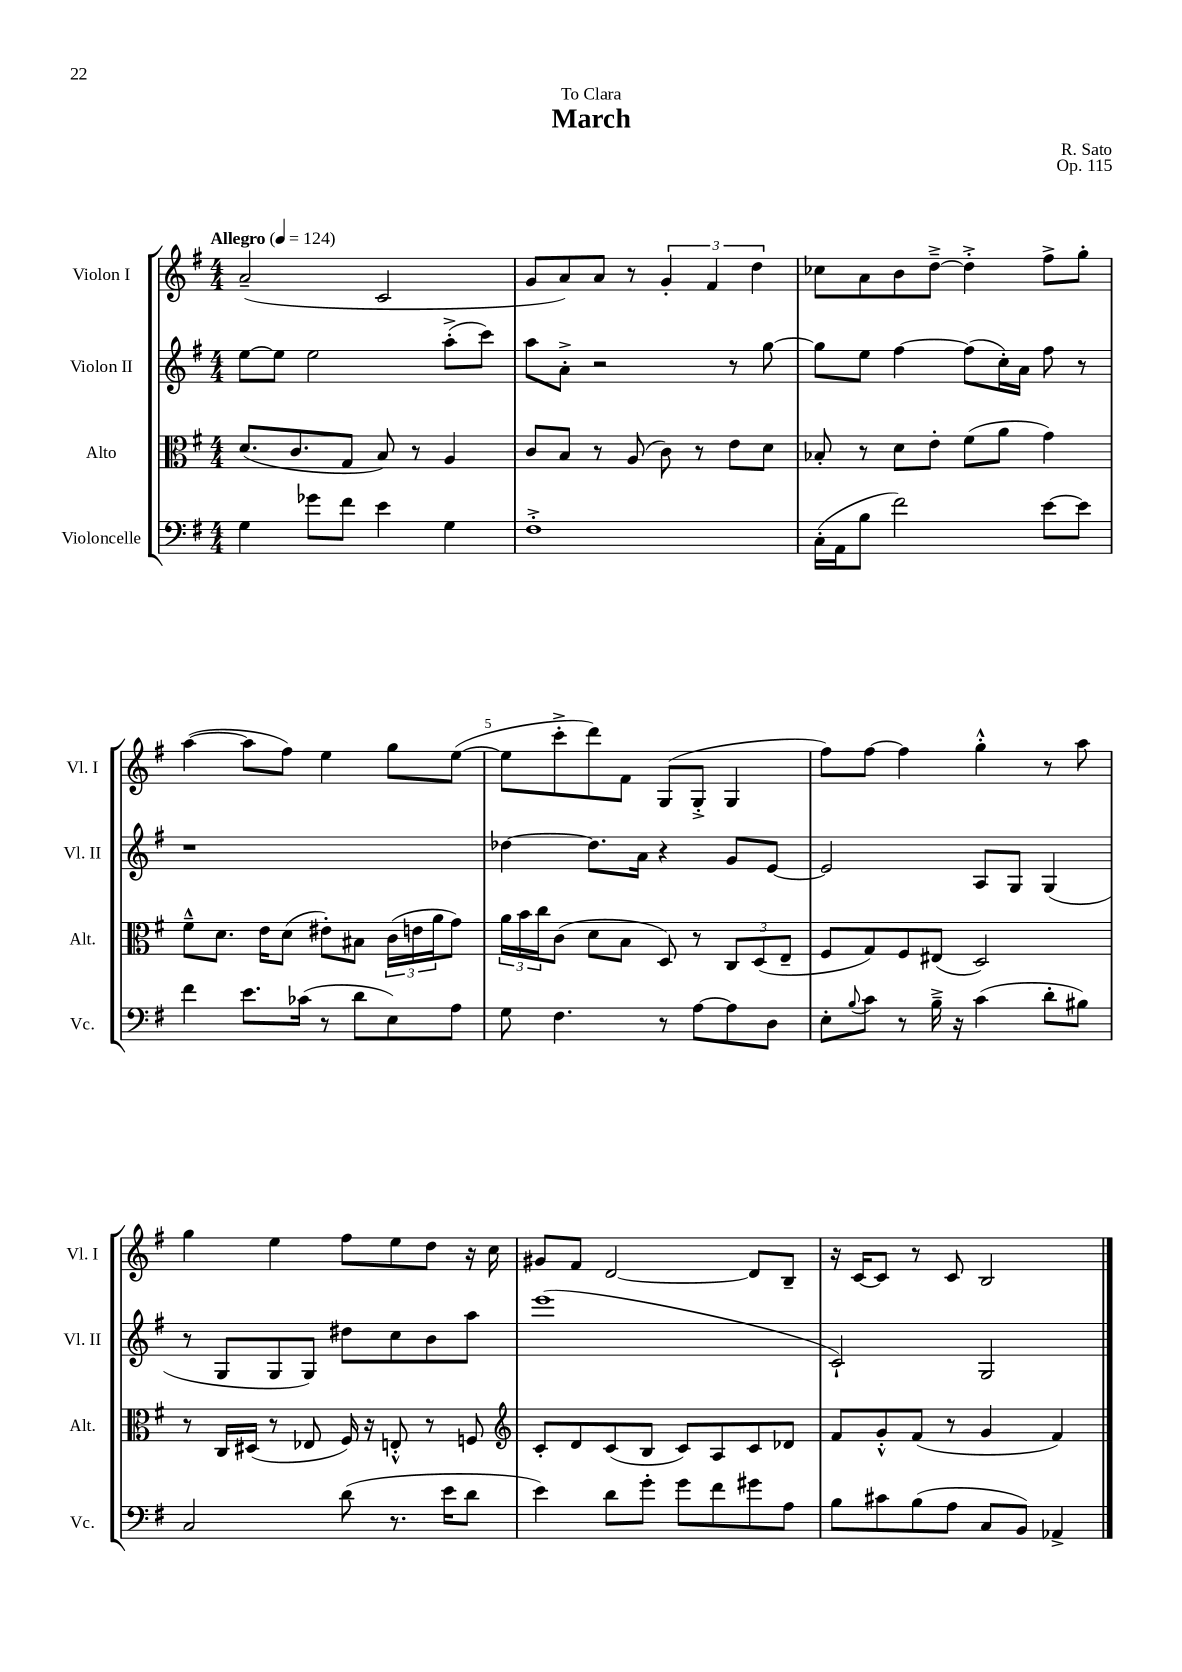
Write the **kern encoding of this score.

**kern	**kern	**kern	**kern
*staff4	*staff3	*staff2	*staff1
*clefF4	*clefC3	*clefG2	*clefG2
*k[f#]	*k[f#]	*k[f#]	*k[f#]
*M4/4	*M4/4	*M4/4	*M4/4
*MM124	*MM124	*MM124	*MM124
4G\	(8.d/L	[8ee\L	(2a~/
.	.	8ee\]J	.
.	8.c/	.	.
8g-\L	.	2ee\	.
8f#\J	8G/J	.	.
4e\	8B/)	.	2c/
.	8r	.	.
4G\	4A/	(8aa'^\L	.
.	.	8ccc\J)	.
=	=	=	=
1F#'^	8c/L	8aa\L	8g/L
.	8B/J	8a'^\J	8a/)
.	8r	2r	8a/J
.	(8A/	.	8r
.	8c\)	.	6g'/
.	8r	.	.
.	.	.	6f#/
.	8e\L	8r	.
.	.	.	6dd\
.	8d\J	[8gg\	.
=	=	=	=
(16C'\LL	8B-'/	8gg\]L	8cc-\L
16AA\J	.	.	.
8B\J	8r	8ee\J	8a\
2f#\)	8d\L	[4ff#\	8b\
.	8e'\J	.	[8dd~^\J
.	(8f#\L	(8ff#\]L	4dd'^\]
.	8a\J	16cc'\L)	.
.	.	16a\JJ	.
[8e\L	4g\)	8ff#\	8ff#^\L
8e\]J	.	8r	8gg'\J
=	=	=	=
4f#\	8f#~^^\L	1r	([4aa\
.	8.d\J	.	.
8.e\L	.	.	8aa\]L
.	16e\LK	.	.
.	(8d\J	.	8ff#\J)
(16c-\Jk	.	.	.
8r	8e#'\L)	.	4ee\
8d\L	8B#\J	.	.
8E\)	(24c\LL	.	8gg\L
.	24e\	.	.
.	24a\J	.	.
8A\J	8g\J)	.	([8ee\J
=	=	=	=
8G\	24a\LL	[4dd-\	8ee\]L
.	24b\	.	.
.	24cc\J	.	.
4.F#\	(8c\J	.	8ccc'^\
.	8d\L	8.dd-\]L	8ddd\)
.	8B\J	.	8f#\J
.	.	16a\Jk	.
8r	8D/)	4r	(8G/L
[8A\L	8r	.	8G'^/J
8A\]	12C/L	8g/L	4G/
.	(12D/	.	.
8D\J	.	[8e/J	.
.	12E~/J	.	.
=	=	=	=
8E'\L	8F#/L	2e/]	8ff#\L)
8qqB/	.	.	.
8c\J	8G/)	.	[8ff#\J
8r	8F#/	.	4ff#\]
16B~^\	(8E#/J	.	.
16r	.	.	.
(4c\	2D/)	8A/L	4gg'^^\
.	.	8G/J	.
8d'\L	.	(4G/	8r
8B#\J)	.	.	8aa\
=	=	=	=
2C/	8r	8r	4gg\
.	16C/LL	8G/L	.
.	(16D#/JJ	.	.
.	8r	8G/	4ee\
.	8E-/	8G/J)	.
(8d\	16F#/)	8dd#\L	8ff#\L
.	16r	.	.
8.r	8E'^^/	8cc\	8ee\
.	8r	8b\	8dd\J
16e\LK	.	.	.
8d\J	8F/	8aa\J	16r
.	.	.	16cc\
=	=	=	=
*	*clefG2	*	*
4e\)	8c'/L	(1eee	8g#/L
.	8d/	.	8f#/J
8d\L	(8c/	.	[2d/
8g'\J	8B/J	.	.
8g\L	8c/L)	.	.
8f#\	8A/	.	.
8g#\	8c/	.	8d/]L
8A\J	8d-/J	.	8B~/J
=	=	=	=
8B\L	8f#/L	2c`/)	16r
.	.	.	[16c/LK
8c#\	8g'^^/	.	8c/]J
(8B\	(8f#/J	.	8r
8A\J	8r	.	8c/
8C/L	4g/	2G/	2B/
8BB/J)	.	.	.
4AA-^/	4f#/)	.	.
==	==	==	==
*-	*-	*-	*-
